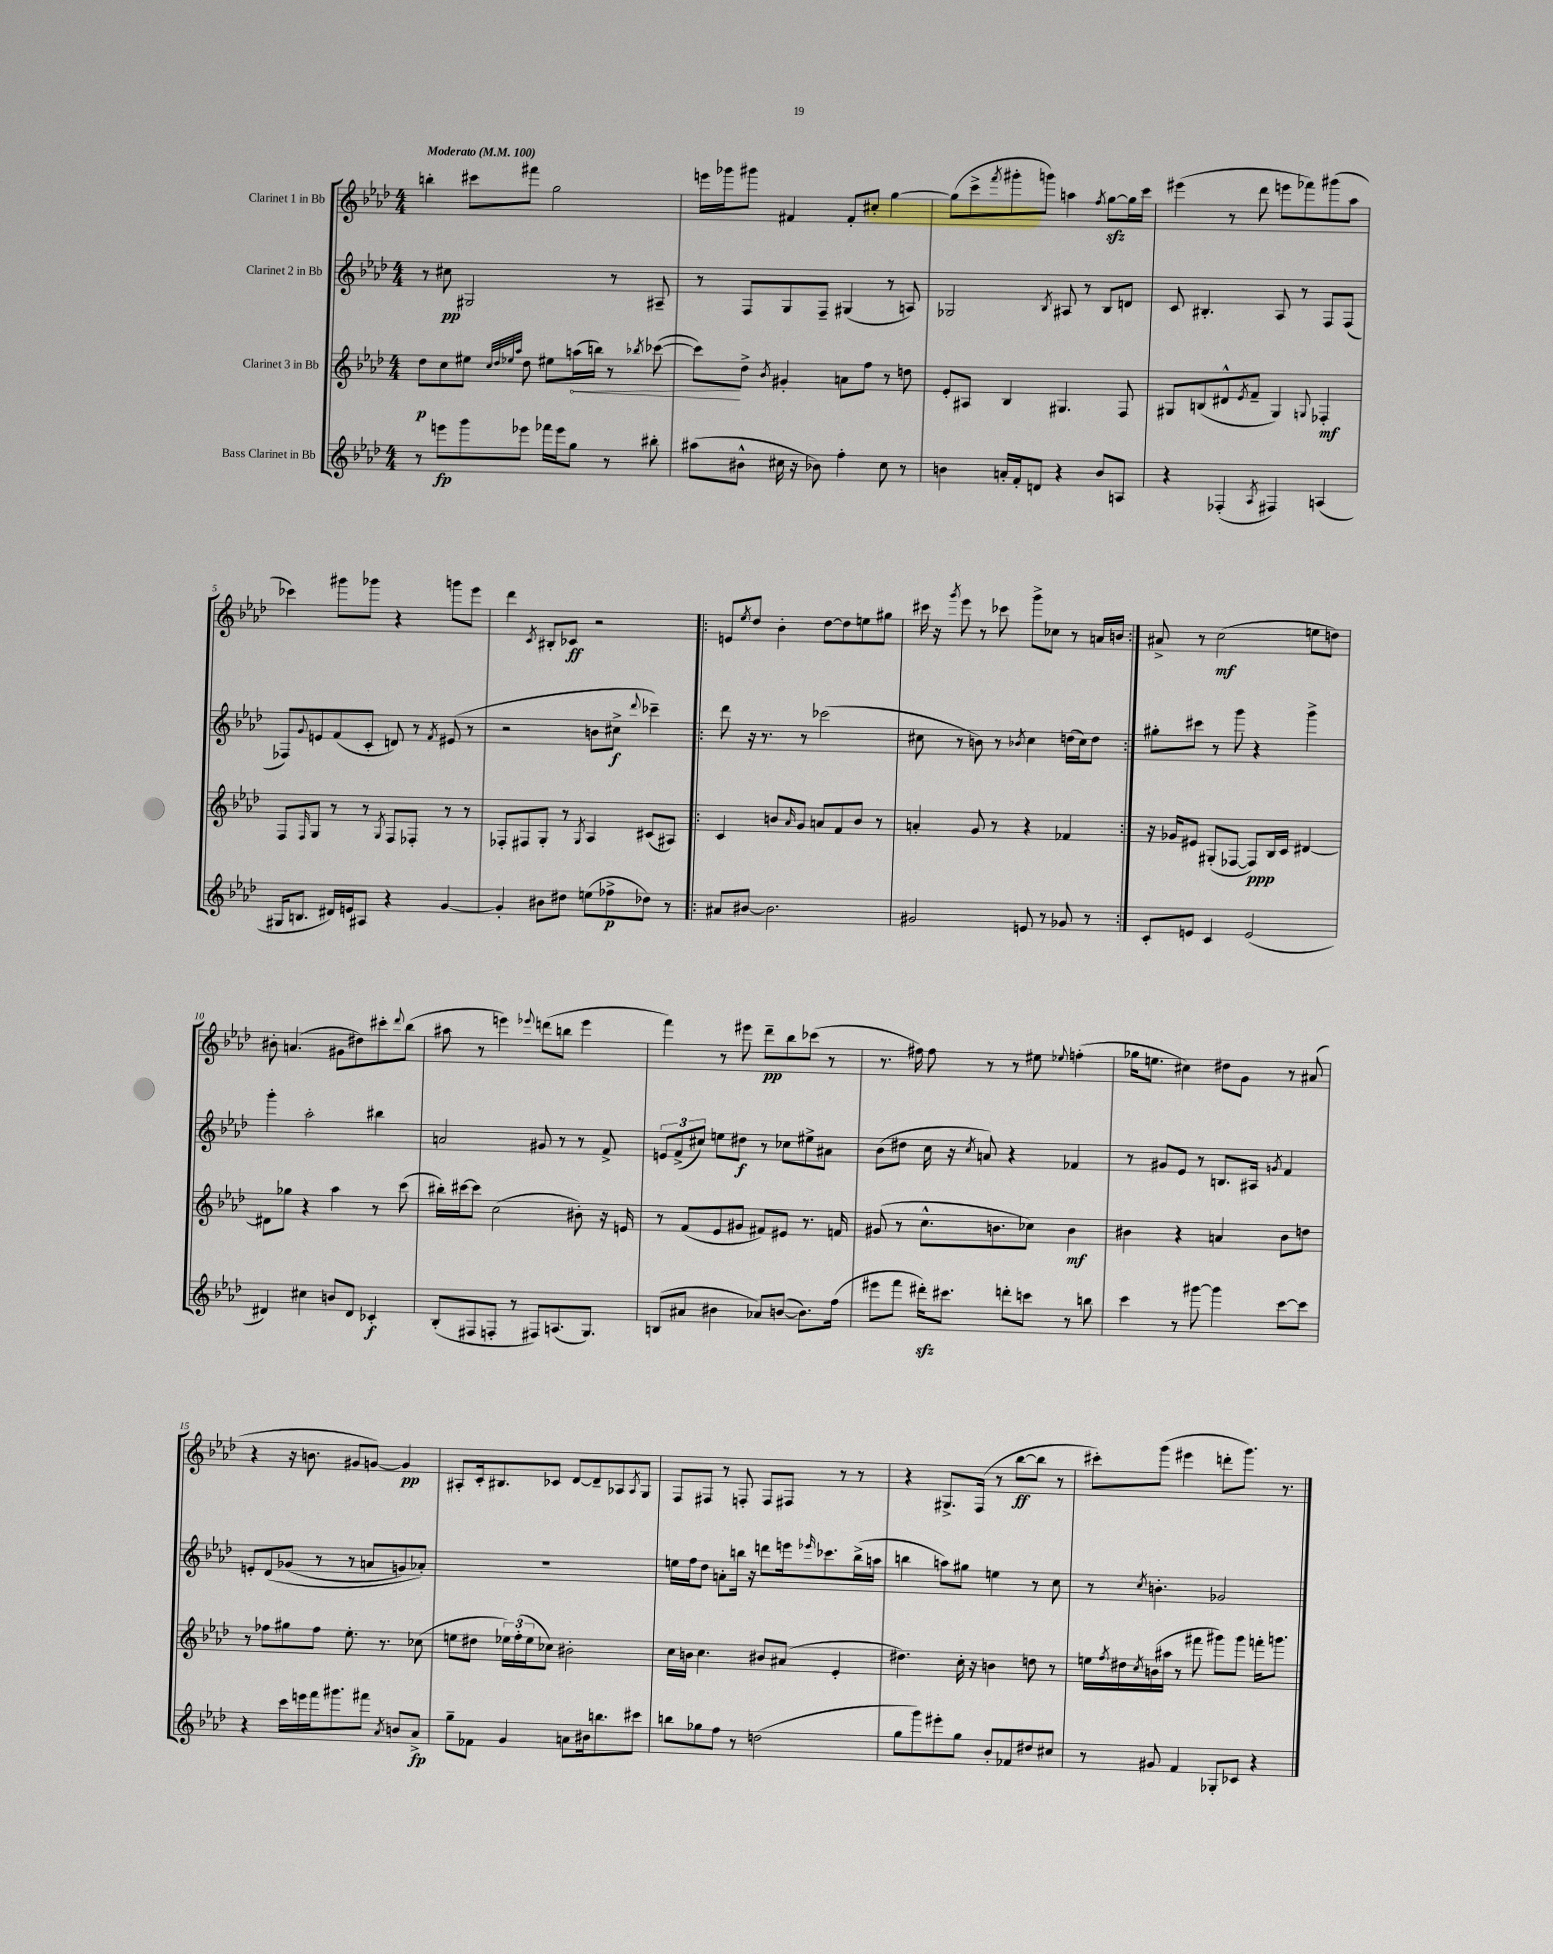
<<
\new StaffGroup <<
\new Staff = "s0" \with { instrumentName = "Clarinet 1 in Bb" } {
    \clef treble \key aes \major \numericTimeSignature \time 4/4 \tempo "Moderato" 4 = 100
    b''4-. cis'''8 fis'''8 g''2 |
    e'''16 ges'''16 gis'''8 fis'4 fis'8-. cis''8-. g''4~ |
    g''8( c'''8-> \acciaccatura { f'''8 } gis'''8-. g'''8) a''4 \acciaccatura { f''8 } g''8~\sfz g''16 c'''16 |
    eis'''4( r8 des'''8 e'''8 fes'''8) gis'''8( aes''8 |
    ces'''4) gis'''8 ges'''8 r4 g'''8 ees'''8 |
    des'''4 \acciaccatura { c'8 } bis8-. ces'8\ff r2 |
    \repeat volta 2 { e'8 \acciaccatura { ees''8 } des''8 bes'4-. des''8~ des''8 e''8 gis''8 |
    cis'''16 r16 \acciaccatura { g'''8 } ees'''8 r8 ces'''8 g'''8-> ces''8 r8 a'16 b'16 | }
    ais'8-> r8 c''2\mf( e''8 d''8) |
    bis'8-. a'4.( gis'8 dis''8) cis'''8-. \appoggiatura { des'''8 } bes''8( |
    ais''8 r8 e'''4) \appoggiatura { ees'''8 } d'''8( b''8 ees'''4 |
    f'''4) r8 eis'''8 des'''8--\pp bes''8 ces'''8( r8 |
    r8. fis''16) fis''8 r8 r8 eis''8 \appoggiatura { ees''8 } f''4-.( |
    ges''16 e''8. cis''4) dis''8 g'8 r8 ais'8( |
    r4 r16 b'8. gis'8 g'8~) g'4\pp |
    ais8-. c'16-. bis8. ces'8 des'8~ des'8-- aes8 \acciaccatura { aes8 } g8 |
    f8 fis8 r8 f8-. f8 fis8 r8 r8 |
    r4 gis8.-> f16( r8 bes''8~\ff bes''8 r8 |
    cis'''8-.) g'''8( eis'''4 d'''8-. g'''8.) r8. \bar "|." |
}
\new Staff = "s1" \with { instrumentName = "Clarinet 2 in Bb" } {
    \clef treble \key aes \major \numericTimeSignature \time 4/4
    r8 cis''8\pp gis2 r8 ais8-- |
    r8 f8 g8 f8-- gis4( r8 a8) |
    ges2 \acciaccatura { bes8 } ais8 r8 bes8 d'8 |
    c'8 bis4.-. aes8 r8 f8 f8( |
    fes8) \appoggiatura { g'8 } e'8 f'8( c'8-. d'8) r8 \acciaccatura { f'8 } eis'8( r8 |
    r2 b'8 cis''8->\f \appoggiatura { des'''8 } ces'''4--) |
    \repeat volta 2 { des'''8 r16 r8. r8 ces'''2( |
    cis''8 r8 b'8) r8 \acciaccatura { bes'8 } cis''4 d''16( cis''16) d''8 | }
    gis''8-. cis'''8 r8 g'''8 r4 g'''4-> |
    g'''4-. aes''2-. bis''4 |
    a'2 gis'8 r8 r8 f'8-> |
    \tuplet 3/2 { e'8 f'8->( cis''8) } e''8 dis''8\f r8 ces''8 eis''8-> ais'8 |
    bes'8( dis''8 c''16 r16 \acciaccatura { c''8 } a'8) r4 fes'4 |
    r8 gis'8 ees'8 r8 b8. ais16 \acciaccatura { g'8 } f'4 |
    e'8-. des'8\( ges'8( r8 r8 a'8 g'8) aes'8-.\) |
    R1 |
    e''16 f''16 des''8 a'8-. b''16 r16 d'''8 e'''16 \grace { ees'''16 } ces'''8. b''16->( a''16 |
    b''4 a''8) gis''8 e''4 r8 c''8 |
    r8 \acciaccatura { c''8 } b'4.-. ges'2 \bar "|." |
}
\new Staff = "s2" \with { instrumentName = "Clarinet 3 in Bb" } {
    \clef treble \key aes \major \numericTimeSignature \time 4/4
    des''8\p c''8 eis''8 \grace { c''32 des''32 ees''32 aes''32 } des''8 eis''8 \once \override Hairpin.circled-tip = ##t a''16\<( b''16) r8 \acciaccatura { bes''8 } ces'''8~( |
    ces'''8\!) des''8-> \acciaccatura { bes'8 } gis'4-. a'8 f''8 r8 d''8 |
    ees'8-. ais8 bes4 gis4. f8 |
    gis8 b8( dis'8-^ \acciaccatura { ees'8 } f'8-- gis4) \appoggiatura { g8 } fes4-.\mf |
    f8 \grace { f16 } g8 r8 r8 \acciaccatura { g8 } f8 fes8-. r8 r8 |
    fes8-. fis8 g8-. r8 \acciaccatura { g8 } aes4 cis'8( ais8) |
    \repeat volta 2 { c'4 b'8 \grace { aes'16 } g'8 a'8 f'8 b'8 r8 |
    a'4-. g'8 r8 r4 fes'4 | }
    r16 ges'16 eis'8 gis8-.( fes8~ fes8\ppp) bes16 c'16 dis'4~ |
    dis'8 ges''8 r4 aes''4 r8 c'''8( |
    bis''16-.) cis'''16~ cis'''8 c''2( bis'8-.) r16 e'16 |
    r8 f'8( ees'8 gis'8 fis'8) eis'8 r8. f'16 |
    gis'8( r8 c''8.-^ b'8. ces''8) b'4\mf |
    bis'4 r4 a'4 bis'8 d''8 |
    r8 fes''8 gis''8 fes''8 ees''8.-. r8. ces''8( |
    e''8 dis''8 \tuplet 3/2 { ees''16) f''16-.( ees''16 } ces''8) bis'2-. |
    c''16 b'16 c''4. bis'8 ais'8( ees'4-. |
    dis''4.) c''16-. r16 b'4 d''8 r8 |
    e''16 \acciaccatura { f''8 } dis''16 \acciaccatura { c''8 } b'16( ais''16 r8 fis'''8 gis'''8) gis'''8 f'''16-. g'''8. \bar "|." |
}
\new Staff = "s3" \with { instrumentName = "Bass Clarinet in Bb" } {
    \clef treble \key aes \major \numericTimeSignature \time 4/4
    r8 e'''8\fp g'''8 ees'''8 fes'''16 ees'''16 g''8 r8 bis''8-. |
    ais''8( bis'8-^ cis''16 r16 bes'8) f''4-. cis''8 r8 |
    b'4 a'16-. f'16-. d'8 r4 b'8 a8 |
    r4 fes4-.( \acciaccatura { aes8 } fis4) a4( |
    gis16 b8. dis'16) e'16 ais8 r4 g'4~ |
    g'4-. bis'8 dis''8 e''8( fes''8->\p des''8) r8 |
    \repeat volta 2 { ais'8 bis'8~ bis'2. |
    gis'2 e'8 r8 ges'8 r8 | }
    c'8-. e'8 c'4 e'2( |
    dis'4) cis''4 b'8 dis'8 ces'4-.\f |
    bes8-.( fis8 f8-. r8 fis8) a8.( g8.) |
    b8( ais'8 bis'4 aes'8) b'8~( b'8.) f''16( |
    eis'''8 f'''8 dis'''16-.\sfz) cis'''8. d'''8-. c'''8 r8 b''8 |
    c'''4 r8 gis'''8~ gis'''4 c'''8~ c'''8 |
    r4 c'''16 e'''16 f'''16 gis'''8. fis'''8 \acciaccatura { aes'8 } b'8 aes'8->\fp |
    g''8-- fes'8 g'4 a'8 bis'16 b''8. cis'''8 |
    b''8 ges''8 f''8 r8 d''2( |
    g''8 g'''8) eis'''8-. g''8 bes'8-. fes'8 dis''8 cis''8 |
    r8 gis'8 f'4 ges8-. ces'8 r4 \bar "|." |
}
>>
>>
